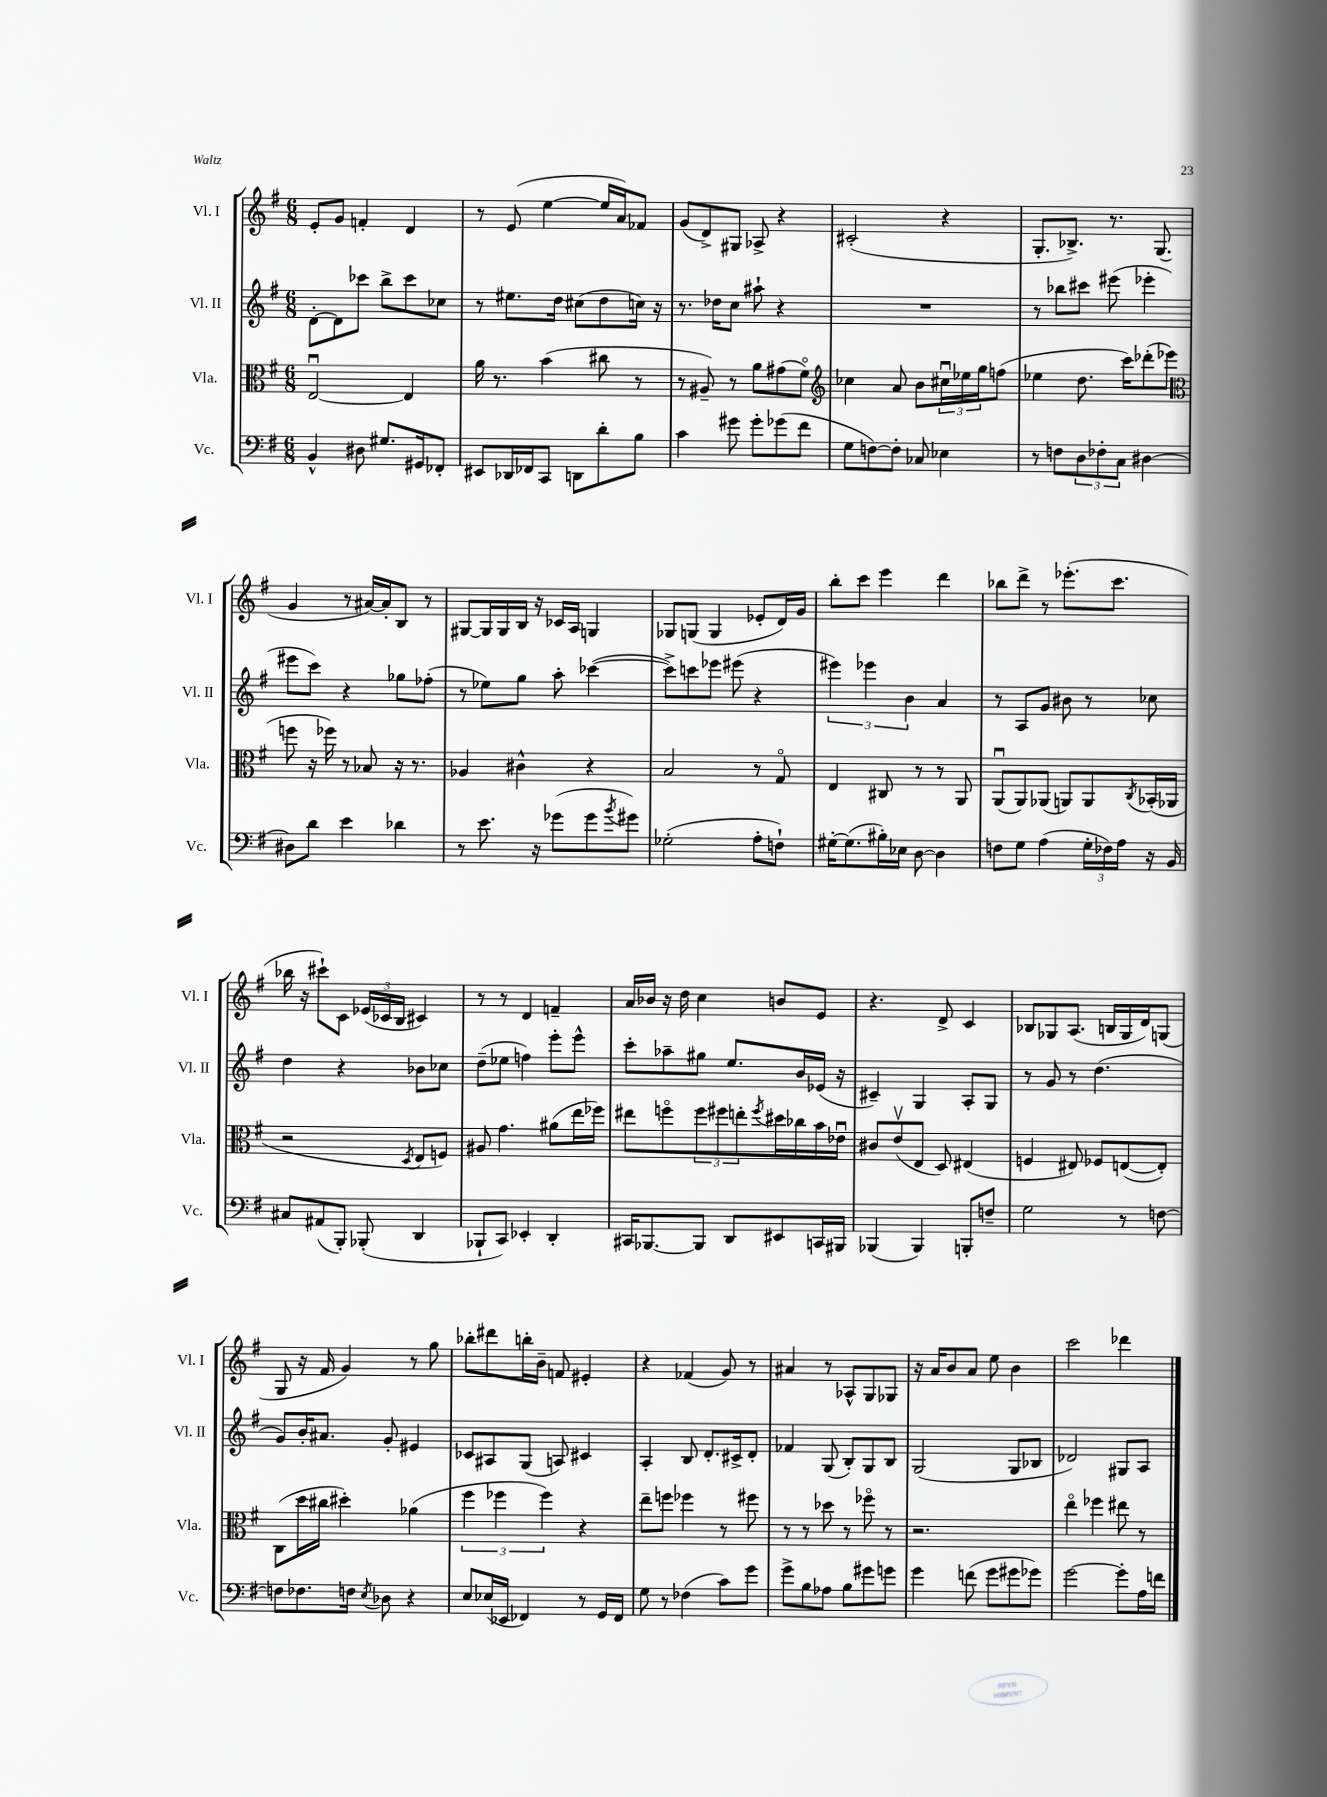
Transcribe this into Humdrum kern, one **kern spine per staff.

**kern	**kern	**kern	**kern
*part4	*part3	*part2	*part1
*staff4	*staff3	*staff2	*staff1
*I"Vc.	*I"Vla.	*I"Vl. II	*I"Vl. I
*I'Vc.	*I'Vla.	*I'Vl. II	*I'Vl. I
*clefF4	*clefC3	*clefG2	*clefG2
*k[f#]	*k[f#]	*k[f#]	*k[f#]
*M6/8	*M6/8	*M6/8	*M6/8
=3	=3	=3	=3
4BB^^/	[2Eu/	[8d'\L	8e'/L
.	.	8d\]	8g/J
8D#X\	.	8ccc-X\J	4fn'/
8.G#X/L	.	8bb^\L	.
.	4E/]	8ccc-\	4d/
16GG#X/k	.	.	.
8FF-X'/J	.	8cc-X\J	.
=4	=4	=4	=4
8EE#X/L	16a\	8r	8r
.	8.r	.	.
16DD-X/L	.	8.ee#X\L	(8e/
16FF-X/J	.	.	.
8CC/J	(4b\	.	[4ee\
.	.	16dd\Jk	.
8DDn\L	.	(8cc#X\L	.
8d'\	8cc#X\	8dd\	16ee/LL]
.	.	.	16a/J)
8B\J	8r	16ccn\Jk)	8f-X/J
.	.	16r	.
=5	=5	=5	=5
4c\	8r	8.r	(8g/L
.	8A#X~/)	.	8d^/)
.	.	16dd-X\KL	.
8g#X\	8r	8cc\J	8G#X/J
8g#'\L	8a\L	8aa#X`\	8A-X^/
(8g-X\	(8g#X\	4r	4r
8f#\J	8f#\J)	.	.
=6	=6	=6	=6
*	*clefG2	*	*
8G\L	4cc-X\	2.r	(2c#X'/
[8Fn\)	.	.	.
8F'\J]	8a/	.	.
8C-X/	8b\L	.	.
4E-X\	24cc#Xu\L	.	4r
.	24ee-X\	.	.
.	24gg\J	.	.
.	(8ffn\J	.	.
=7	=7	=7	=7
8r	4ee-X\	8r	8.G'/L
8Fn\L	.	8bb-X\L	.
.	.	.	8.B-X^/J)
12D\	8.dd\	8ccc#X\J	.
12F-X'\	.	.	.
.	.	(8eee#X\	8.r
12C\J	.	.	.
.	16ccc\KL)	.	.
[4D#X\	(8ddd-X'\	4eee-X'\	.
.	.	.	(8.G/
.	8eee-X\J	.	.
!!LO:LB:g=z
=8	=8	=8	=8
*	*clefC3	*	*
8D#X\L]	8ffn\	8eee#X\L	4g/
8d\J	16r	8ccc\J)	.
.	16ff-X\)	.	.
4e\	8r	4r	8r
.	8B-X/	.	[16a#X/LL)
.	.	.	16a#'/J]
4d-X\	16r	8gg-X\L	8B/J
.	8.r	.	.
.	.	(8ff-X'\J	8r
=9	=9	=9	=9
8r	4A-X/	8r	[8G#X/L
8.e\	.	8ee-X\L)	16G#/L]
.	.	.	16G#/
.	4c#X^^\	8gg\J	16B/JJ
16r	.	.	16r
(8g-X\L	.	8aa'\	16c-X/LL
.	.	.	16A/JJ
8g-\	4r	([4ccc-X\	4Gn/
8qb/	.	.	.
8g#X\J)	.	.	.
=10	=10	=10	=10
(2G-X'\	2B/	8ccc-^\L])	8G-X/L
.	.	8cccn\	(8Gn/J
.	.	8eee-X\J	4G/
.	.	(8eee#X\	.
8A'\L	8r	4r	8e-X'/L
8Fn`\J)	8G/	.	16d/L)
.	.	.	16g/JJ
=11	=11	=11	=11
[16G#X'\KL	4E/	6eee#X\)	8bb'\L
(8.G#\]	.	.	.
.	.	.	8ccc\J
.	.	6eee-X\	.
16B#X'\L)	8C#X/	.	4eee\
16E-X\JJ	.	.	.
.	.	6b\	.
[8D\	8r	.	.
4D\]	8r	4a/	4ddd\
.	8AA/	.	.
=12	=12	=12	=12
8Fn\L	(8AAu/L	8r	8bb-X\L
8G\J	8AA/)	8A/L	8ddd^\J
(4A\	(8AA-X/J	8g/J	8r
.	8AAn/L)	8b#X\	(8.eee-X'\L
24G'\LL	8AA/	8r	.
24F-X\)	.	.	.
.	.	.	8.ccc\J
24A\JJ	.	.	.
.	8qC/	.	.
16r	(16BB-X'/L	8cc-X\	.
16BB/	16AA-X/JJ	.	.
!!LO:LB:g=z
=13	=13	=13	=13
8C#X/L	2r	4dd\	16bb-X\
.	.	.	16r
(8AA#X/	.	.	8ccc#X`\L)
8BBB'/J)	.	4r	8c\J
(8BBB-X'/	.	.	(24e-X/LL
.	.	.	24c-X/
.	.	.	24B/JJ
.	8qD/	.	.
4DD/	8E/L	8b-X\L	4c#X/)
.	8Fn/J)	8cc-X\J	.
=14	=14	=14	=14
8BBB-X`/L	8A#X/	(8dd~\L	8r
8CC/J)	4.g\	8ee-X\J	8r
4EE-X'/	.	4ffn\)	4d/
4DD'/	(8a#X\L	8eee'\L	4fn~/
.	16ee\L	8eee^^\J	.
.	16ff-X\JJ)	.	.
=15	=15	=15	=15
16CC#X/KL	8ee#X\L	8ccc'\L	16a/LL
[8.BBB-X/	.	.	16b-X/JJ
.	8ffn\	8aa-X~\	16r
.	.	.	16dd\
8BBB-/J]	12ff\	8gg#X\J	4cc\
.	12ff#X\	.	.
8DD/L	.	8.ee/L	.
.	12een'\	.	.
.	8qff#/	.	.
8EE#X/	16dd#X\L	.	8bn/L
.	16cc-X\	16b/L	.
16CCn/L	16b\	(16e-X/JJ	8e/J
16BBB#X/JJ	16e-Xu\JJ	16r	.
=16	=16	=16	=16
(4BBB-X/	8c#X/L	4c#X~/)	4.r
.	(8ev/	.	.
4BBB-/)	8E/J	4G/	.
.	8D/)	.	8d^/
8BBBn'/L	(4E#X/	8A'/L	4c/
8Fn~/J	.	8G/J	.
=17	=17	=17	=17
2G\	4Fn/	8r	8B-X/L
.	.	8g/	8G-X/
.	8E#X/)	8r	(8.A/J
.	8F-X/L	(4.dd\	.
.	.	.	16Bn/LL
8r	([8En/	.	16G-/
.	.	.	16d/J)
[8Fn\	8E'/J])	.	(8Gn/J
!!LO:LB:g=z
=18	=18	=18	=18
8Fn\L]	(8C\L	8g/L)	8G/
8.F-X\	16dd\L	16b'/K	16r
.	16cc#X\JJ	8.a#X/J	16f#/
.	4dd#X'\)	.	4g/)
16Fn\Jk	.	.	.
8qE/	.	.	.
8D-X\	.	8g'/	.
4r	(4a-X\	4e#X/	8r
.	.	.	8gg\
=19	=19	=19	=19
8E/L	6ff#\	8c-X/L	8bb-X'\L
(16E-X/L	.	8A#X/	8ddd#X\
.	6ff-X\	.	.
16EE-X/JJ	.	.	.
4FF-X/)	.	(8G/J	16bbn'\L
.	.	.	16b~\JJ
.	6ff-\)	.	.
.	.	8An/)	8fn/
8r	4r	4c#X/	4e#X'/
16GG/LL	.	.	.
16FF-/JJ	.	.	.
=20	=20	=20	=20
8G\	8ee~\L	4A'/	4r
8r	8ffn\J	.	.
(4F-X\	4ff-X\	8B/	(4f-X/
.	.	8.d'/L	.
8c\L)	8r	.	8g/)
.	.	16c#X^/k	.
8g\J	8ff#X\	8d'/J	8r
=21	=21	=21	=21
8g^\L	8r	4f-X/	4a#X/
8B\	8r	.	.
8A-X\J	8dd-X\	(8G/	8r
8B\L	8r	8B'/L)	8A-X^^/L
8g#X\	8ff-X\	8G/	8G/
8gn\J	8r	8B/J	8G-X/J
=22	=22	=22	=22
4g\	2.r	(2G/	16r
.	.	.	16a/KL
.	.	.	8b/
(8fn\	.	.	8a/J
8g\L	.	.	8ee\
8g#X\	.	8G/L	4b\
8g-X\J)	.	8B-X/J	.
=23	=23	=23	=23
[2g\	4ee\	2d-X/)	2ccc\
.	4ff-X\	.	.
8g'\L]	8ee#X\	8G#X/L	4ddd-X\
16A\L	8r	8A/J	.
16fn\JJ	.	.	.
==	==	==	==
*-	*-	*-	*-
